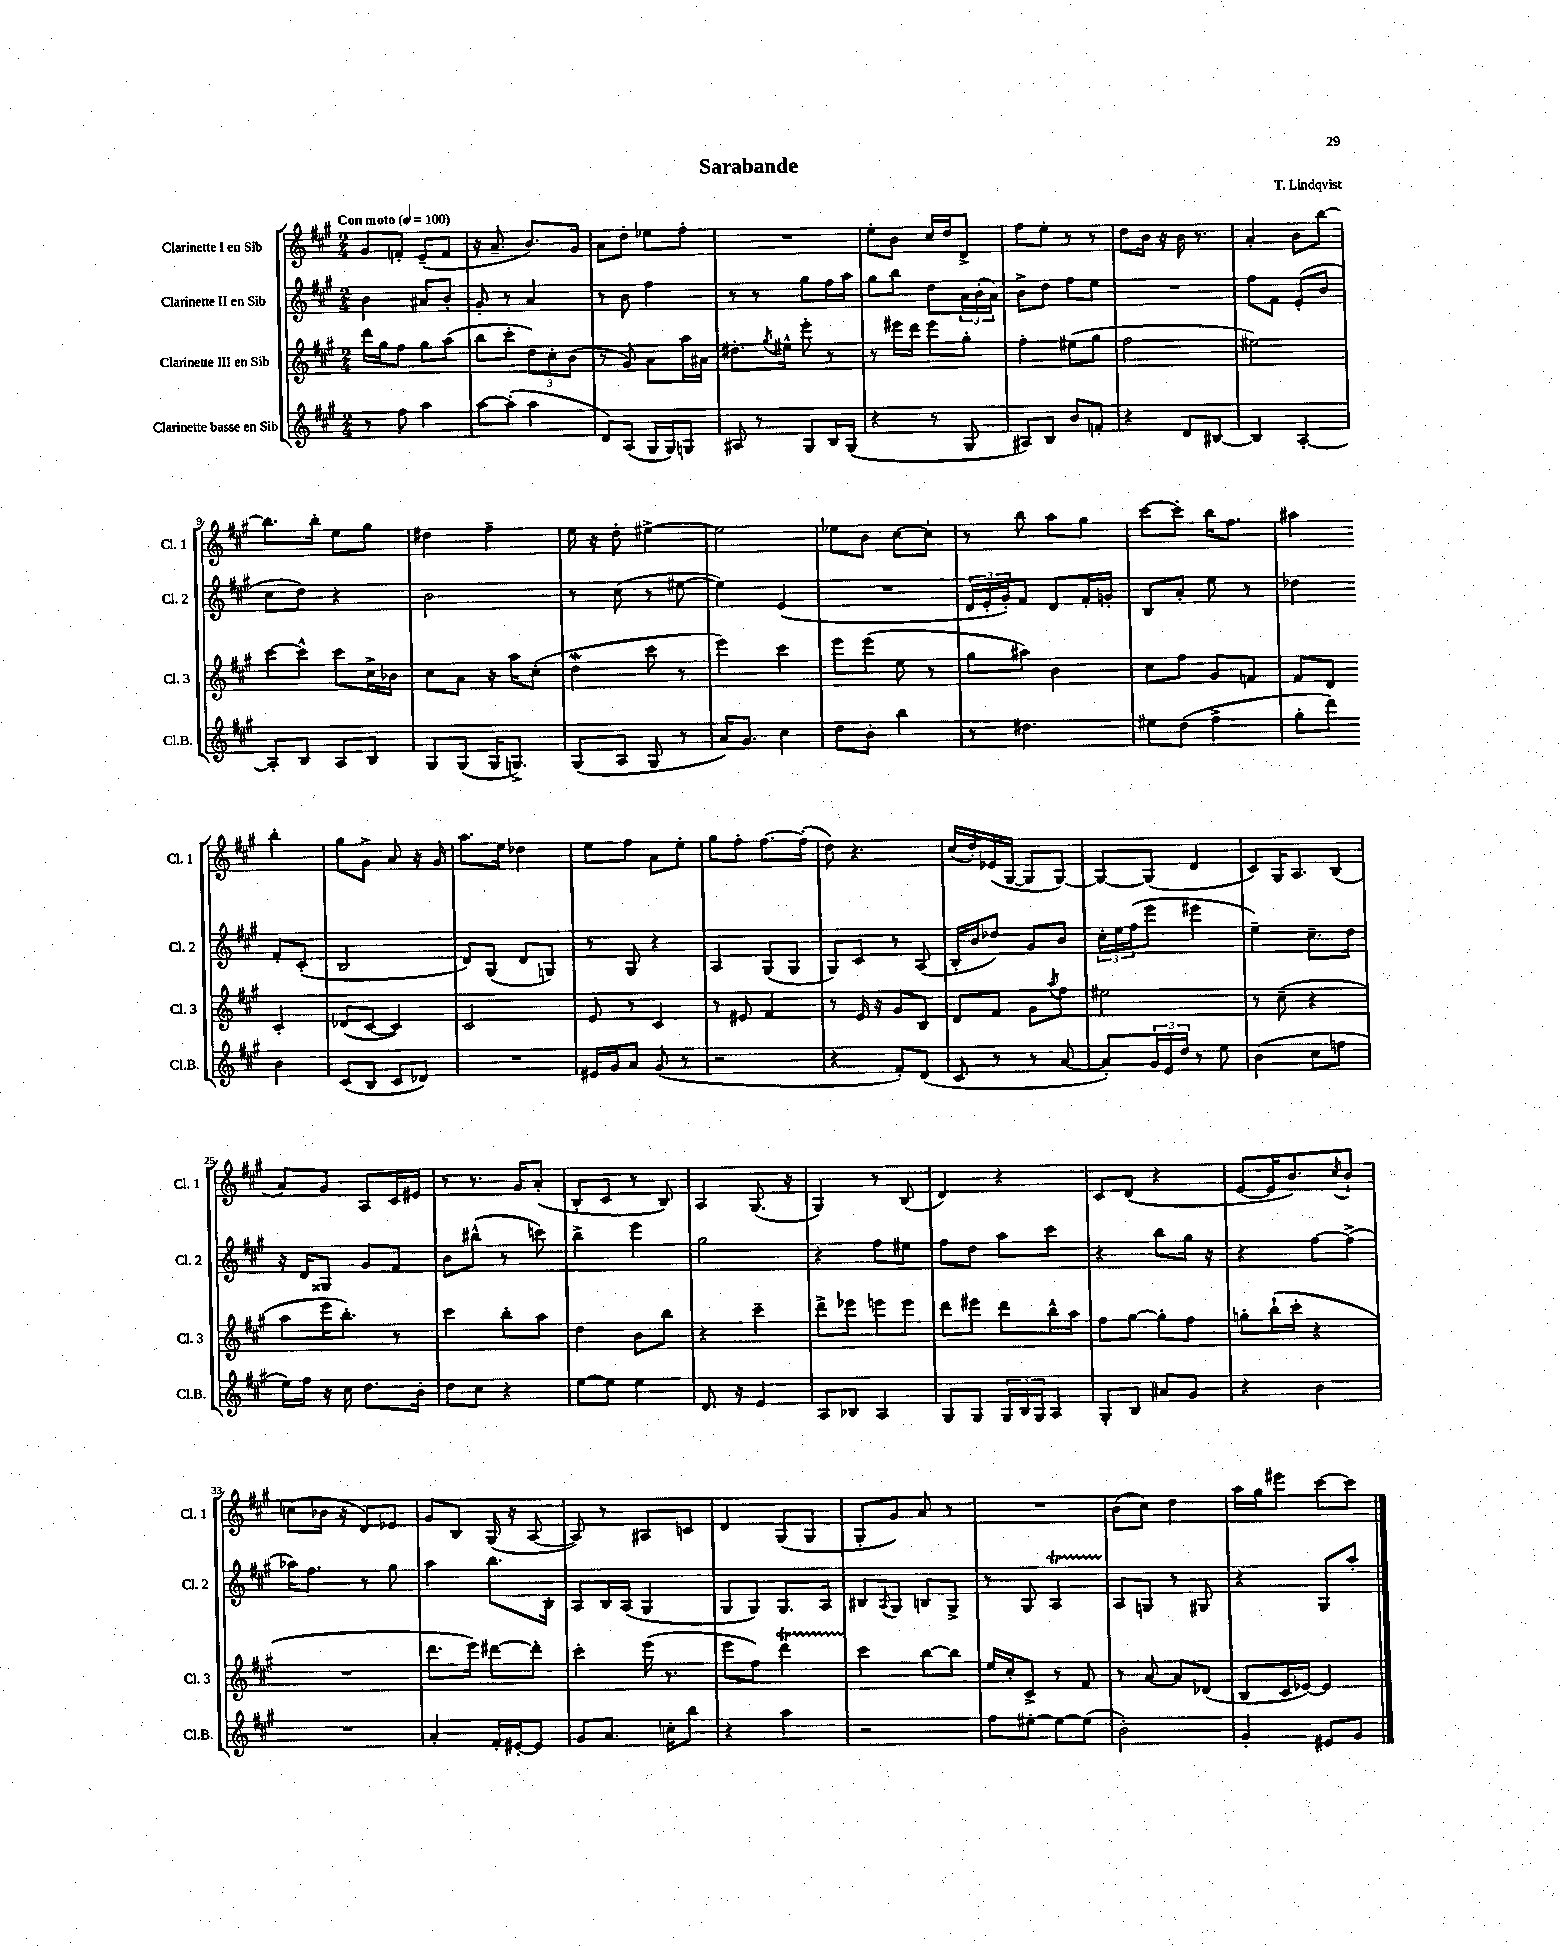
\header { title = "Sarabande" composer = "T. Lindqvist" }
<<
\new StaffGroup <<
\new Staff = "s0" \with { instrumentName = "Clarinette I en Sib" shortInstrumentName = "Cl. 1" } {
    \clef treble \key a \major \numericTimeSignature \time 2/4 \tempo "Con moto" 4 = 100
    gis'8 f'8-. e'8--( f'8 |
    r16 a'8.-- b'8.) gis'16 |
    a'8 d''8-. ees''8 fis''8-. |
    R2 |
    e''8-. b'8 cis''16 d''16 d'8-> |
    fis''8 e''8-. r8 r8 |
    d''8 b'16 r16 b'16 r8. |
    a'4-. b'8 b''8~ |
    b''8. b''16-. e''8 gis''8 |
    dis''4 fis''4-- |
    e''16 r16 d''8-. eis''4~-> |
    eis''2 |
    ees''8 b'8 cis''8~ cis''8-. |
    r8 b''8 a''8 gis''8 |
    cis'''8~ cis'''8-. b''16 fis''8. |
    ais''4 b''4-. |
    gis''8 gis'8-> a'8 r16 gis'16 |
    a''8. e''16 des''4 |
    e''8 fis''8 a'8 e''8-. |
    gis''8 fis''8-. fis''8.~ fis''16-.( |
    d''8) r4. |
    cis''16( d''16-.) ees'16( gis16~ gis8 gis8~) |
    gis8~ gis8( d'4 |
    cis'8) gis16 a8. b8( |
    a'8) gis'8 a8 cis'16 eis'16 |
    r8 r8. gis'16 a'8-.( |
    b8-. cis'8 r8 b8) |
    a4 gis8.( r16 |
    gis4) r8 b8( |
    d'4) r4 |
    cis'8 d'8( r4 |
    e'8~ e'16 b'8.) \acciaccatura { cis''8 } b'8-! |
    c''8( bes'16 r16 d'8) ees'8 |
    gis'8 b8 gis16( r16 a8~ |
    a8) r8 ais8 c'8 |
    d'4 gis8( gis8 |
    gis8-. gis'8) a'8 r8 |
    R2 |
    b'8( cis''8) d''4 |
    a''16 gis''16 eis'''8 cis'''8~ cis'''8 \bar "|." |
}
\new Staff = "s1" \with { instrumentName = "Clarinette II en Sib" shortInstrumentName = "Cl. 2" } {
    \clef treble \key a \major \numericTimeSignature \time 2/4
    b'4 ais'8 b'8-. |
    gis'8-. r8 a'4 |
    r8 b'8 fis''4 |
    r8 r8 gis''8 fis''16 a''16 |
    gis''8 b''8 d''8 \tuplet 3/2 { a'16 b'16-.( a'16) } |
    b'8-> d''8 fis''8 e''8 |
    R2 |
    fis''8 fis'8 e'8-.( b'8 |
    cis''8 d''8) r4 |
    b'2 |
    r8 cis''8( r8 eis''8~ |
    eis''4) e'4( |
    R2 |
    \tuplet 3/2 { d'16 e'16-. gis'16-.) } fis'8 d'8 fis'16-. g'16-. |
    b8 a'8-. e''8 r8 |
    des''4 fis'8-. cis'8-.( |
    b2 |
    d'8) gis8( d'8 g8) |
    r8 gis8 r4 |
    a4 gis8( gis8 |
    gis8) cis'8 r8 a8( |
    b16-. b'16 des''8) gis'8 b'8 |
    \tuplet 3/2 { cis''16-. e''16 fis''16( } e'''8 eis'''4 |
    e''4--) cis''8.-- d''16 |
    r16 d'16 gisis8 gis'8 fis'8 |
    b'8 bis''8-^( r8 c'''8) |
    b''4-> e'''4 |
    gis''2 |
    r4 fis''8 eis''8 |
    fis''8 d''8 a''8 cis'''8 |
    r4 b''8 gis''16 r16 |
    r4 fis''8~ fis''8->( |
    aes''16) fis''8. r8 gis''8 |
    a''4 b''8. b16-. |
    a8 b16 a16( gis4 |
    gis8 gis8) gis8. a16 |
    bis8 \acciaccatura { a8 } gis8 b8 gis8-> |
    r8 gis8 a4\startTrillSpan |
    a8\stopTrillSpan g8 r8 gis8 |
    r4 gis8 a''8-. \bar "|." |
}
\new Staff = "s2" \with { instrumentName = "Clarinette III en Sib" shortInstrumentName = "Cl. 3" } {
    \clef treble \key a \major \numericTimeSignature \time 2/4
    d'''16 gis''16 fis''8 gis''8 a''8( |
    b''8 cis'''8-. \tuplet 3/2 { d''8) cis''8-. b'8( } |
    r8 gis'8) a'8 a''16 ais'16 |
    dis''8.-. \acciaccatura { gis''8 } eis''16-^ e'''8-. r8 |
    r8 eis'''16 d'''16 eis'''8 gis''8-. |
    fis''4-. eis''8( gis''8 |
    fis''2 |
    eis''2) |
    cis'''8~ cis'''8-^ cis'''8 cis''16-> bes'16 |
    cis''8 a'8 r16 a''16 cis''8-.( |
    d''4\mordent cis'''8 r8 |
    e'''4) cis'''4 |
    e'''8 e'''8( e''8 r8 |
    gis''8 ais''8) b'4 |
    cis''8 fis''8 gis'8 f'8 |
    fis'8 d'8 cis'4-. |
    des'8( cis'8~ cis'4) |
    cis'2 |
    e'8 r8 cis'4 |
    r8 eis'8 fis'4 |
    r8 e'16 r16 gis'8 b8 |
    d'8 fis'8 gis'8 \acciaccatura { a''8 } fis''8 |
    eis''2 |
    r8 cis''8--( r4 |
    a''8 e'''16 b''8.-.) r8 |
    cis'''4 b''8-. a''8 |
    d''4 b'8 b''8 |
    r4 cis'''4-- |
    d'''8-> ees'''8 e'''8 e'''8 |
    d'''8 eis'''8 d'''8 b''16-^ a''16 |
    fis''8 gis''8~ gis''8-. fis''8 |
    g''8-. b''16-!( cis'''16-. r4 |
    R2 |
    d'''8. e'''16) dis'''8~ dis'''8-. |
    cis'''4-. e'''16( r8. |
    e'''8 fis''8) d'''4\startTrillSpan |
    cis'''4\stopTrillSpan b''8~ b''8 |
    e''16 cis''16-. cis'8-> r8 fis'8 |
    r8 a'8~ a'8 des'8( |
    b8 cis'16 ees'16~) ees'4 \bar "|." |
}
\new Staff = "s3" \with { instrumentName = "Clarinette basse en Sib" shortInstrumentName = "Cl.B." } {
    \clef treble \key a \major \numericTimeSignature \time 2/4
    r8 fis''8 a''4 |
    a''8~ a''8-.( a''4 |
    d'8) a8( gis16 gis16) g8 |
    ais8 r8 gis8 b16 gis16( |
    r4 r8 gis8 |
    ais8) b8 b'8 f'8-. |
    r4 d'8 bis8~ |
    bis4 a4~-. |
    a8-. b8 a8 b8 |
    gis8 gis8( gis16 g8.->) |
    gis8( a8 gis8 r8 |
    a'16) gis'8. cis''4 |
    d''8 b'8-. b''4 |
    r8 dis''4. |
    eis''8 d''8( fis''4-> |
    gis''8-. d'''8) b'4 |
    cis'8( b8 cis'8 des'8) |
    R2 |
    eis'16 gis'16 a'8 gis'8( r8 |
    r2 |
    r4 fis'8-.) d'8( |
    cis'8 r8 r8 a'8~ |
    a'8-.) \tuplet 3/2 { gis'16 e'16 d''16 } r8 e''8 |
    b'4( cis''8 f''8 |
    e''16) fis''16 r16 cis''16 d''8. b'16-. |
    d''8 cis''8 r4 |
    e''8~ e''8 e''4 |
    d'8. r16 e'4 |
    a8 bes8 a4 |
    gis8 gis8 \tuplet 3/2 { gis16 b16 gis16 } a8 |
    gis8-. b8 ais'8 gis'8 |
    r4 b'4 |
    R2 |
    a'4-. fis'16-. eis'16~-. eis'8 |
    gis'8 a'8. c''16-. b''8 |
    r4 a''4 |
    r2 |
    fis''8 eis''8~-. eis''8~ eis''8( |
    b'2-.) |
    gis'4-. eis'8 gis'8 \bar "|." |
}
>>
>>
